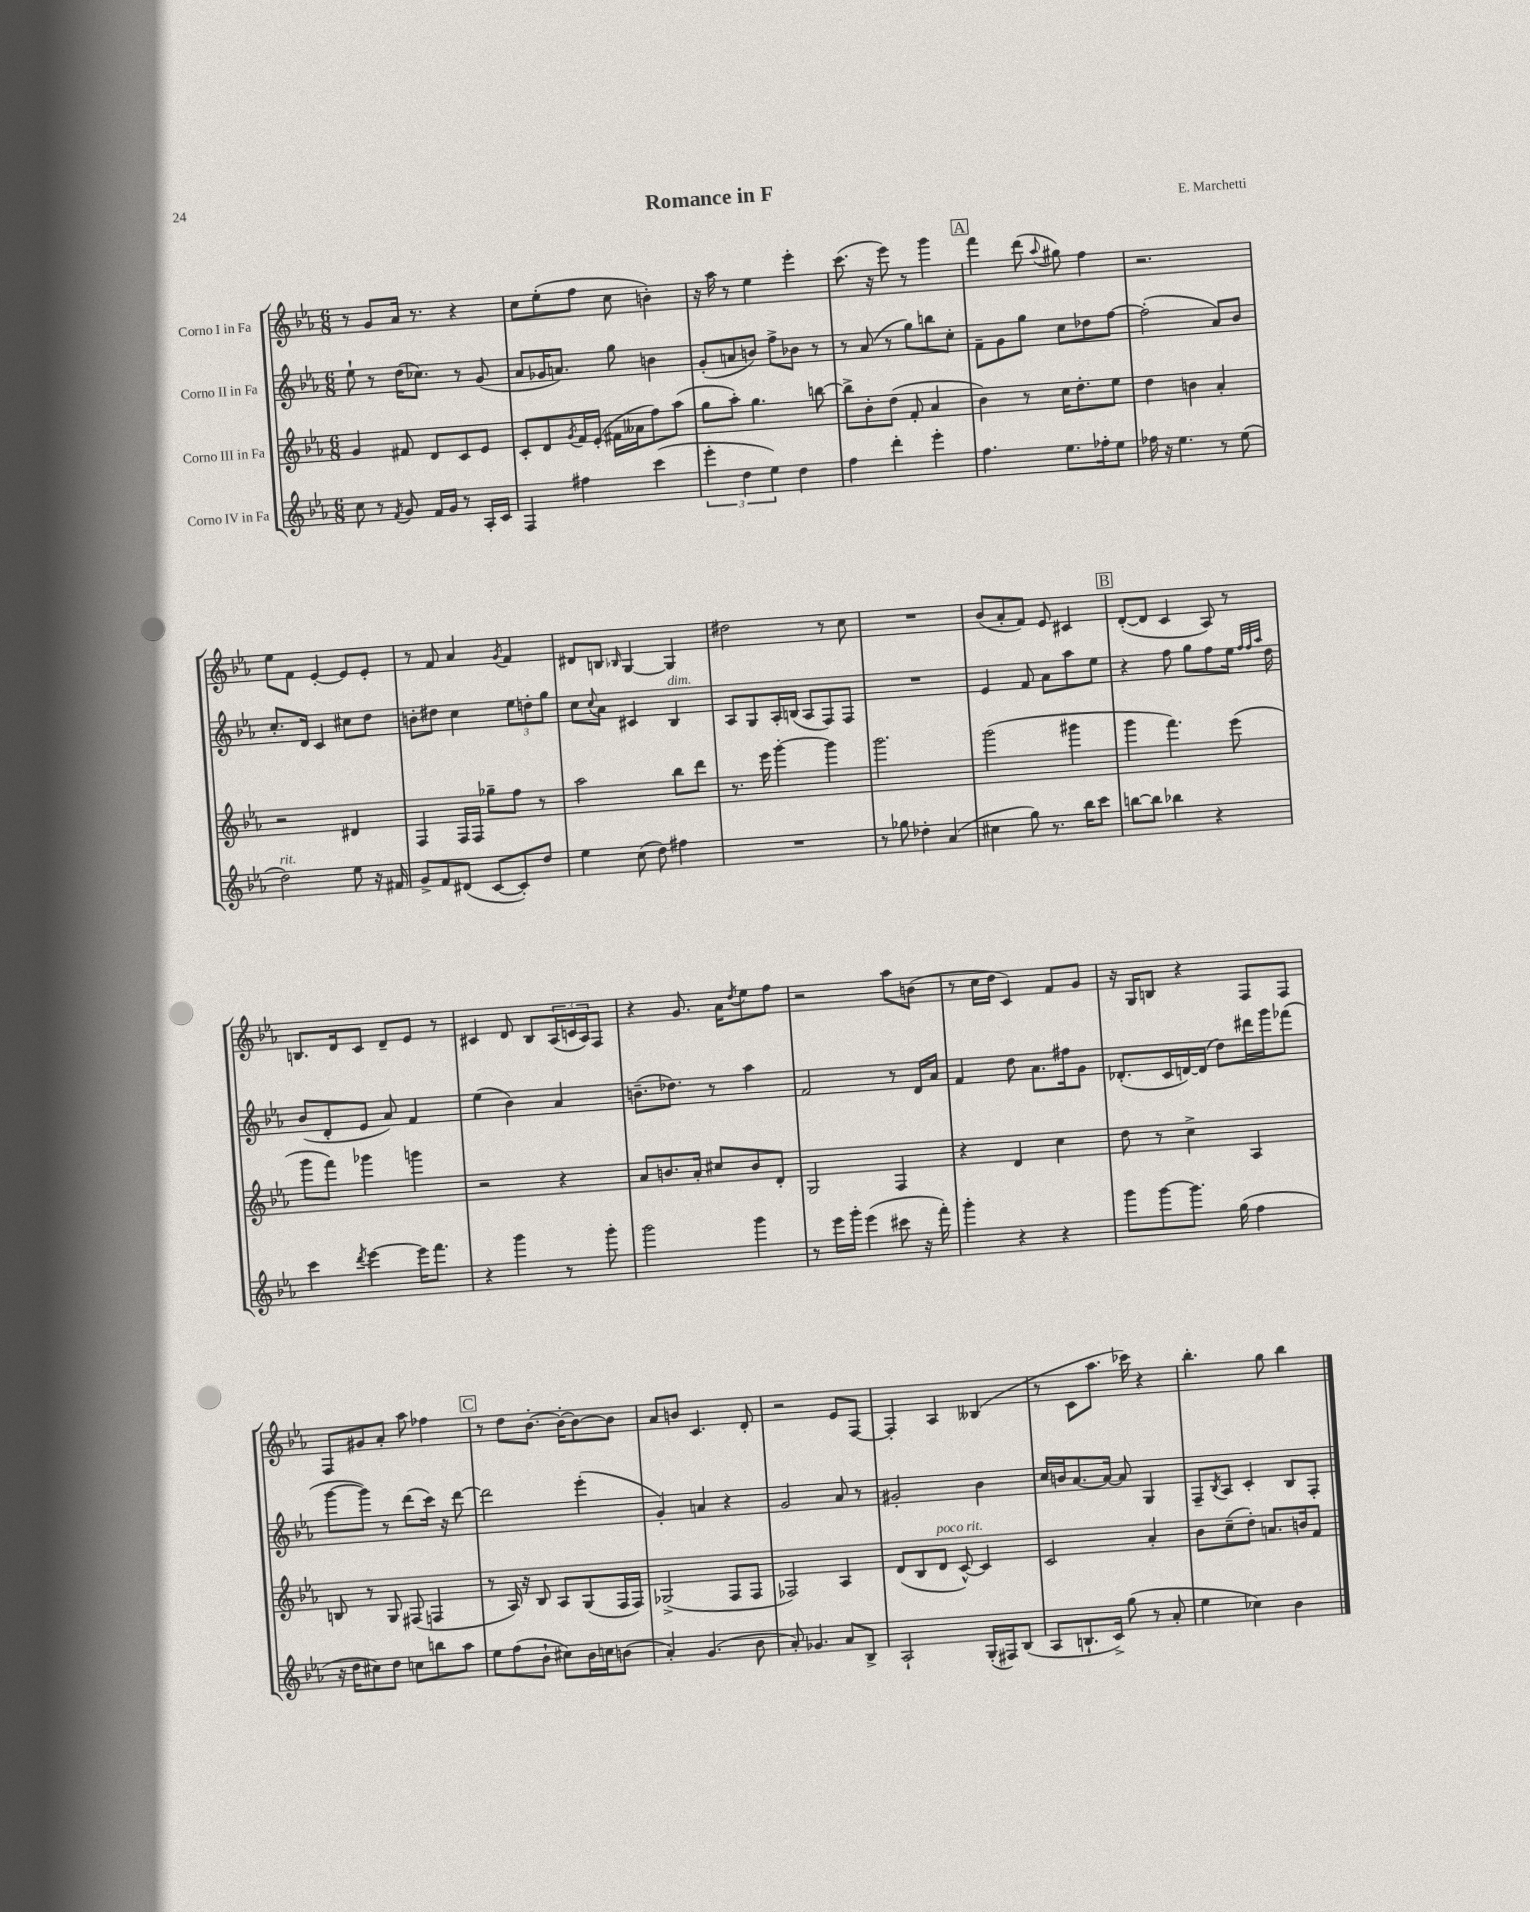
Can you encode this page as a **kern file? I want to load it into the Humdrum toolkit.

**kern	**kern	**kern	**kern
*staff4	*staff3	*staff2	*staff1
*clefG2	*clefG2	*clefG2	*clefG2
*k[b-e-a-]	*k[b-e-a-]	*k[b-e-a-]	*k[b-e-a-]
*M6/8	*M6/8	*M6/8	*M6/8
8cc	4g	8ee-`	8r
8r	.	8r	8g
8qf	.	.	.
8g	8f#	(16dd	16a-
.	.	8.cc-)	8.r
16f	8d	.	.
16g	.	.	.
8r	8c	8r	4r
16A-'	8e-	(8g	.
16c	.	.	.
=	=	=	=
4F	8c'	8a-	8cc
.	8d	16g-	(8ee-'
.	.	8.a)	.
.	8qg	.	.
4ff#	16f	.	8ff
.	(16e-'	.	.
.	16f#	8gg	8cc
.	16a--	.	.
(4ccc	8ff)	4b	4b')
.	(8aa-	.	.
=	=	=	=
6eee-'	8gg	(8g'	16r
.	.	.	16aa-
.	8aa-')	8a	8r
6dd	.	.	.
.	4.gg	8b)	4ee-
6ee-)	.	.	.
.	.	8ff^	.
4dd	.	8b-	4eee-'
.	[8bb	8r	.
=	=	=	=
4ff	8bb^]	8r	(8.ccc
.	8b-'	(8a-	.
.	.	.	16r
4ddd'	(8dd	8r	8eee-)
.	8f'	8gg)	8r
4eee-'	4a-	8bb	4ggg
.	.	8cc'	.
=	=	=	=
4.ff	4b-)	8f~	4fff
.	.	8g	.
.	8r	8gg	(8ddd
.	.	.	8qqaa-
8.ee-	16cc	8cc	8gg#)
.	8.dd'	.	.
.	.	8dd-	4ff
16ff-'	.	.	.
8ee-	8ee-	[8ff	.
=	=	=	=
16ff-	4dd	(2ff']	2.r
16r	.	.	.
4.ee-	.	.	.
.	4b	.	.
8r	4a-'	8a-)	.
(8ee-	.	8b-	.
=	=	=	=
2dd)	2r	8.cc'	8ee-
.	.	.	8f
.	.	16d	.
.	.	4c	[4e-'
8ee-	4d#	8cc#	8e-]
16r	.	8dd	8e-'
16f#	.	.	.
=	=	=	=
8g^	4F	8b'	8r
8f	.	8dd#	8f
(8d#	16F	4cc	4a-
.	16F	.	.
[8c	8gg-~	.	.
.	.	.	8qg
8c'])	8ff	12ee-	4f
.	.	12dd'	.
8dd	8r	.	.
.	.	12gg	.
=	=	=	=
4ee-	2aa-	8cc	8d#
.	.	8qqcc	.
.	.	8a-	8B
.	.	.	16qqB-
(8cc	.	4c#	[4G
8dd)	.	.	.
4ff#	8bb-	4B-	4G]
.	8ddd	.	.
=	=	=	=
2.r	8.r	8A-	2dd#
.	.	8G	.
.	16eee-	.	.
.	[4ggg'	16A-'	.
.	.	(16B	.
.	.	8A-	.
.	4ggg]	8F)	8r
.	.	8F	8cc
=	=	=	=
8r	2.ggg	2.r	2.r
8gg-	.	.	.
4dd-'	.	.	.
(4a-	.	.	.
=	=	=	=
4cc#	(2ggg	4e-	(8b-
.	.	.	8a-'
8gg)	.	8f	8f)
8.r	.	8a-	8e-
.	4ggg#	8aa-	4c#
16bb-	.	.	.
8ccc	.	8ee-	.
=	=	=	=
[8bb	4ggg	4r	([8d'
8bb]	.	.	8d]
4bb-	4.fff)	8ff	4c
.	.	8gg	.
4r	.	8ff	8A-)
.	(8eee-	16ee-	8r
.	.	32qqff	.
.	.	32qqff	.
.	.	32qqaa-	.
.	.	16dd	.
=	=	=	=
4ccc	8ggg	(8b-	8.B
.	8fff)	8d'	.
.	.	.	16d
8qddd	.	.	.
[4eee-	4ggg-	8e-	8c
.	.	8a-)	8d~
16eee-]	4ggg	4f	8e-
8.fff	.	.	.
.	.	.	8r
=	=	=	=
4r	2r	(4ee-	4c#
4ggg	.	4b-)	8d
.	.	.	8B-
8r	4r	4a-	(24A-
.	.	.	24c
.	.	.	24A-)
8ggg'	.	.	8F
=	=	=	=
2ggg	8a-	(8.b~	4r
.	8.b	.	.
.	.	8.dd-)	.
.	.	.	8.g
.	16a-'	.	.
.	8cc#	8r	.
.	.	.	16a-
.	.	.	8qdd
4ggg	8b	4aa-	8ee-
.	8d'	.	8ff
=	=	=	=
8r	2G	2f	2r
16eee-	.	.	.
16ggg'	.	.	.
(4eee-	.	.	.
8ccc#	4F	8r	8aa-
16r	.	16d	(8b
16fff')	.	16a-	.
=	=	=	=
4ggg'	4r	4f	8r
.	.	.	16cc
.	.	.	16dd
4r	4d	8dd	4c)
.	.	8.a-	.
4r	4cc	.	8f
.	.	16ff#	.
.	.	8g	8g
=	=	=	=
8ggg	8dd	(8.d-'	16r
.	.	.	16G
[8ggg	8r	.	8B
.	.	16c	.
8.ggg]	4cc^	[16d)	4r
.	.	(16d]	.
.	.	8dd)	.
(16gg	.	.	.
4ff	4A-	16ddd#	8F
.	.	16ggg	.
.	.	(8fff-	8F
=	=	=	=
16r	8B	[8ggg	8F
16dd	.	.	.
8cc#)	8r	8ggg])	8g#
8dd	8G	8r	8a-'
8cc	(8F#	(8ddd	8aa-
8bb	4F	16ccc)	4ff-
.	.	16r	.
8aa-	.	[8ddd	.
=	=	=	=
8ee-	8r	2ddd]	8r
(8ff	16A-)	.	8dd
.	16r	.	.
8b-`	8B-	.	[8.b-'
8cc#)	8A-	.	.
.	.	.	16b-'_
16b-	(8G	(4eee-'	8b-_
16cc	.	.	.
(8b	16F	.	8b-]
.	16F)	.	.
=	=	=	=
4a-')	(2G-^	4g')	8a-
.	.	.	8b
(4.g	.	4a	4.c
.	8F	4r	.
8b-	8F	.	8d'
=	=	=	=
8a-')	2F-)	2g	2r
4.g-	.	.	.
8a-	4A-	8a-	8e-
8B-^	.	8r	[8F
=	=	=	=
2A-`	(8d	2g#'	4F']
.	8B-	.	.
.	8d	.	4A-
.	[8c^^)	.	.
(16G'	4c]	4b-	(4B--
16F#)	.	.	.
(8B-	.	.	.
=	=	=	=
8A-	2c	16cc	8r
.	.	16b	.
8.B`	.	[8.a-	8c
.	.	.	8.aa-
16c^)	.	16a-_	.
(8gg	.	8a-]	.
.	.	.	16ccc-)
8r	4a-'	4G	4r
8a-'	.	.	.
=	=	=	=
4ee-	8b-	8F~	4.bb-'
.	.	8qB-	.
.	(8cc~	8A-	.
4cc-)	8dd')	4c'	.
.	8.a	.	8gg
4b-	.	8B-	4bb-
.	16b	.	.
.	8f	8F'	.
==	==	==	==
*-	*-	*-	*-
